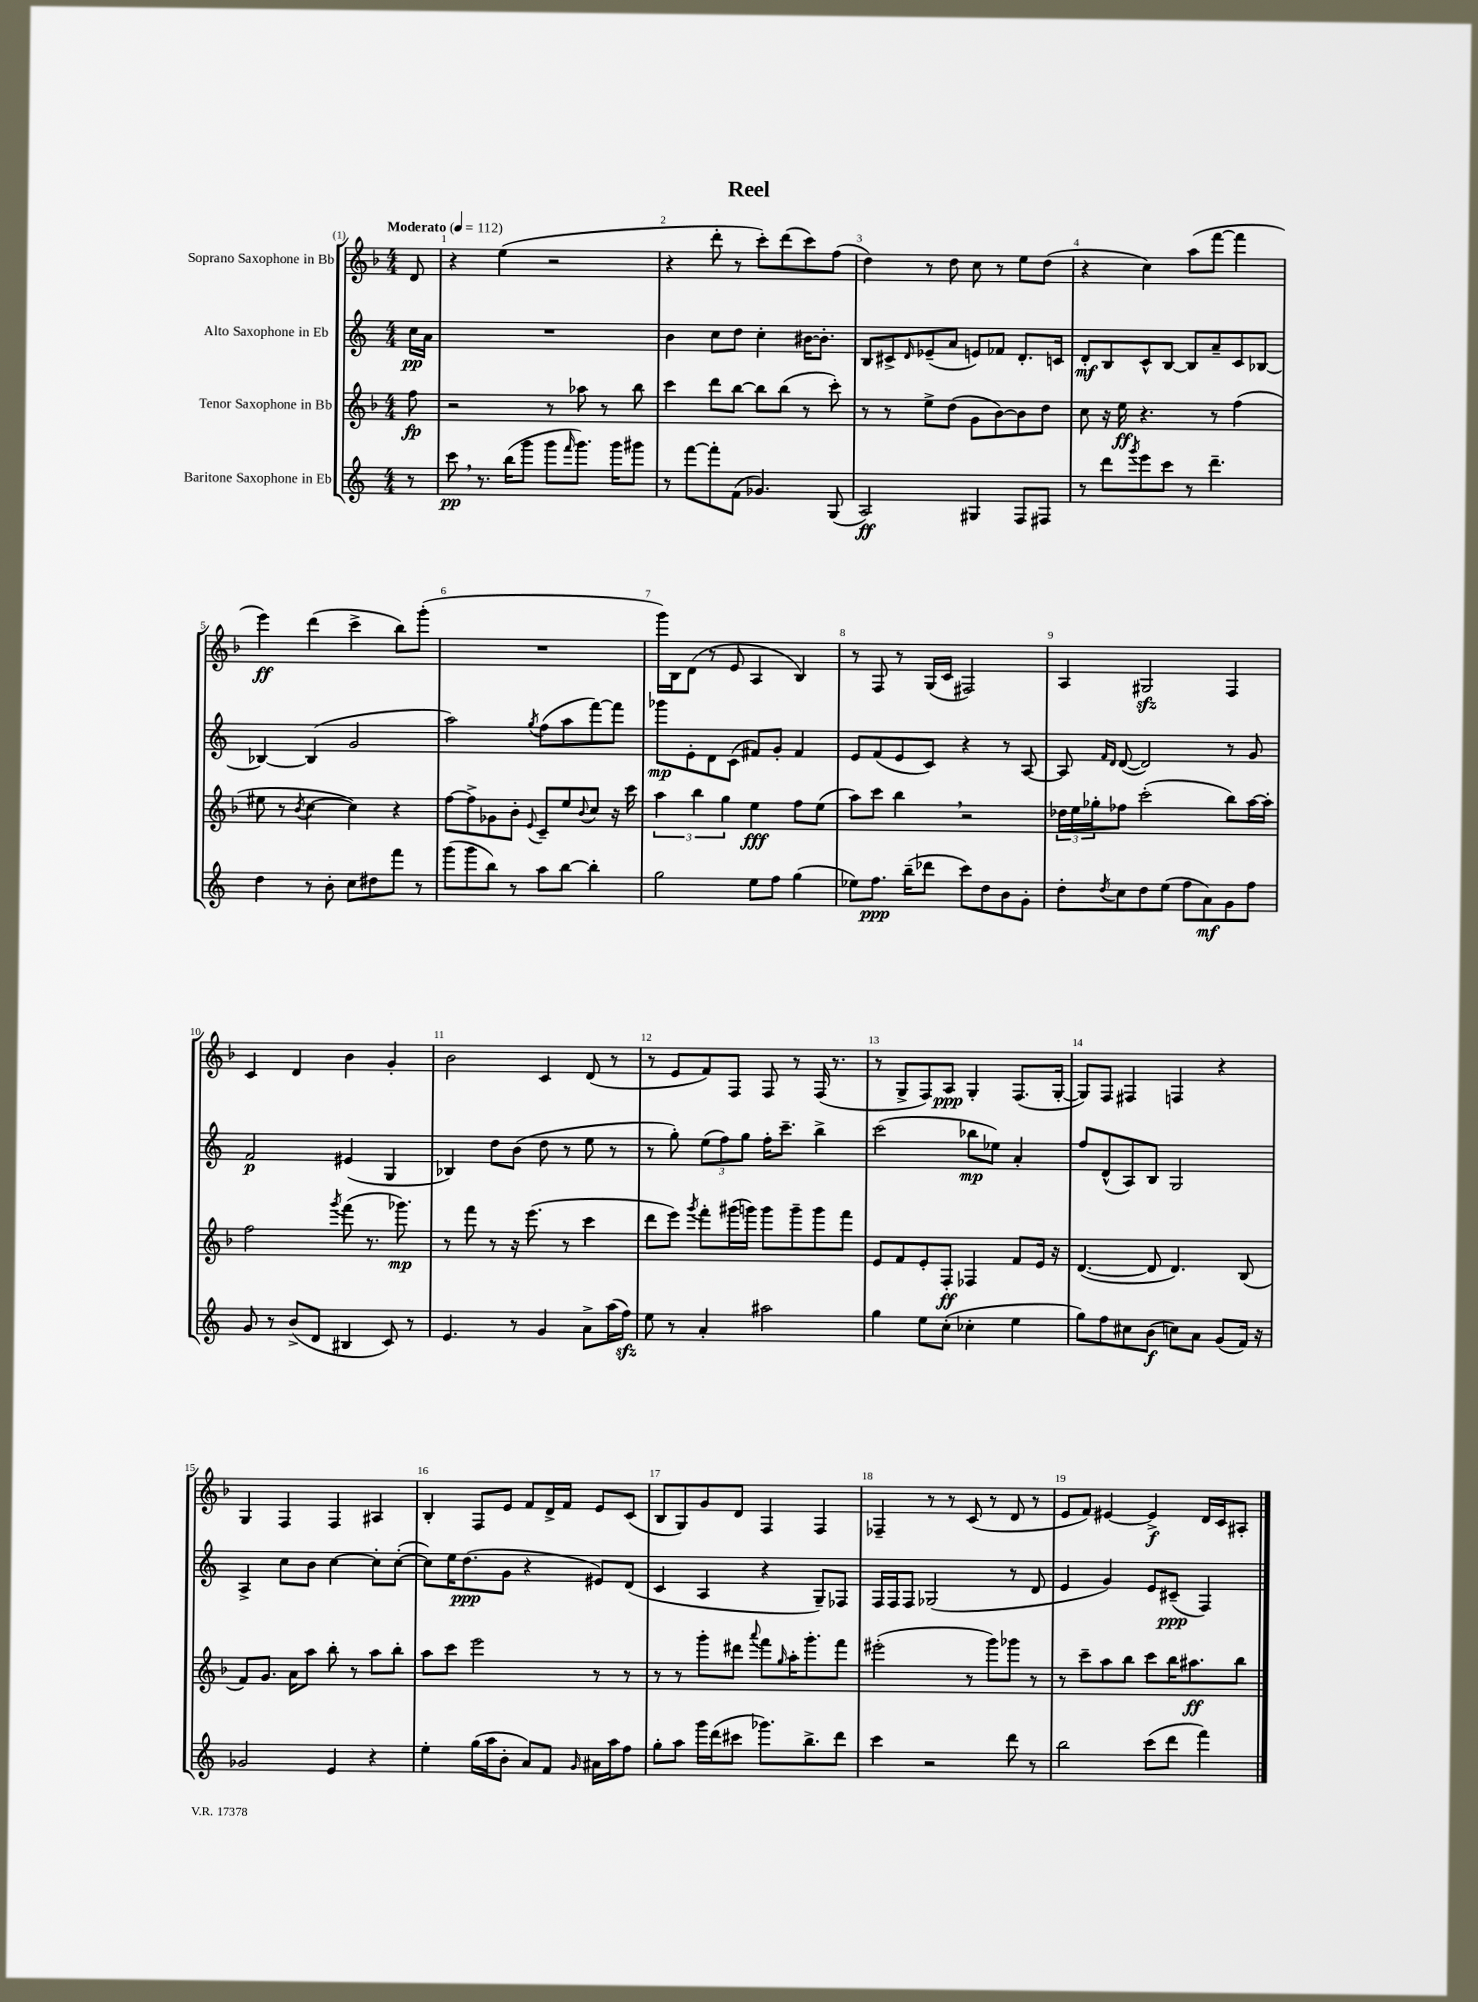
\header { title = "Reel" }
<<
\new StaffGroup <<
\new Staff = "s0" \with { instrumentName = "Soprano Saxophone in Bb" } {
    \clef treble \key f \major \numericTimeSignature \time 4/4 \partial 8 \tempo "Moderato" 4 = 112
    d'8 |
    r4 e''4( r2 |
    r4 d'''8-. r8 c'''8-.) d'''8( c'''8) f''8( |
    d''4) r8 d''8 c''8 r8 e''8 d''8( |
    r4 c''4) a''8( f'''8~ f'''4 |
    e'''4\ff) d'''4( c'''4-> bes''8) g'''8-.( |
    R1 |
    g'''16) bes16 d'8( r8 e'8 a4 bes4) |
    r8 f8 r8 g16( c'16 fis2) |
    a4 gis2\sfz f4 |
    c'4 d'4 bes'4 g'4-. |
    bes'2 c'4 d'8( r8 |
    r8 e'8 f'8) f8 f8 r8 f16( r8. |
    r8 g8-> f8) a8\ppp g4-. f8.( g16~-. |
    g8) f8 fis4 f4 r4 |
    g4 f4 f4 ais4 |
    bes4-. f8 e'8 f'8 d'16-> f'16 e'8 c'8( |
    bes8 g8) g'8 d'8 f4 f4 |
    fes4-- r8 r8 c'8( r8 d'8 r8 |
    e'8 f'8) eis'4~ eis'4->\f d'16 c'16 ais8-. \bar "|." |
}
\new Staff = "s1" \with { instrumentName = "Alto Saxophone in Eb" } {
    \clef treble \key c \major \numericTimeSignature \time 4/4 \partial 8
    c''16\pp a'16 |
    R1 |
    b'4 c''8 d''8 c''4-. bis'16~ bis'8.-. |
    b8 cis'8-> \grace { d'16 } ees'8--( a'8 e'8) fes'8 d'8.-. c'16 |
    d'8-.\mf b8 c'8-^ b8~ b8 a'8-- c'8 bes8~ |
    bes4~ bes4( g'2 |
    a''2) \acciaccatura { g''8 } f''8( a''8 f'''8~) f'''8 |
    ges'''8\mp e'8-. d'8 c'8( fis'8) g'8-. fis'4 |
    e'8 f'8( e'8 c'8) r4 r8 a8~ |
    a8 \grace { f'16 d'16 } d'8~( d'2) r8 g'8 |
    f'2\p eis'4( g4 |
    bes4) d''8 b'8( d''8 r8 e''8 r8 |
    r8 g''8-.) \tuplet 3/2 { e''8( f''8) g''8 } f''16-. c'''8.-- b''4-> |
    c'''2( bes''8\mp ees''8) a'4-. |
    f''8 d'8-^( a8) b8 g2 |
    a4-> c''8 b'8 c''4~ c''8-. c''8~-.( |
    c''8) e''16 d''8.\ppp( g'8 r4 eis'8) d'8( |
    c'4 a4 r4 g8--) fes8 |
    f16 f16 f8 ges2( r8 d'8 |
    e'4 g'4) e'8 cis'8--\ppp( f4) \bar "|." |
}
\new Staff = "s2" \with { instrumentName = "Tenor Saxophone in Bb" } {
    \clef treble \key f \major \numericTimeSignature \time 4/4 \partial 8
    f''8\fp |
    r2 r8 aes''8 r8 bes''8 |
    c'''4 d'''8 bes''8~ bes''8 bes''8( r8 c'''8-.) |
    r8 r8 e''8-> d''8( g'8 bes'8~) bes'8 d''8 |
    c''8 r16 e''16\ff r4. r8 f''4( |
    eis''8 r8 \acciaccatura { bes'8 } c''4~ c''4) r4 |
    f''8~ f''8-> ges'8 bes'8-. \appoggiatura { e'8 } c'8-- e''8 \appoggiatura { bes'8 } c''8 r16 c'''16 |
    \tuplet 3/2 { a''4 bes''4 g''4 } e''4\fff f''8 e''8( |
    a''8) c'''8 bes''4 \breathe r2 |
    \tuplet 3/2 { des''16 e''16 ges''16-. } fes''8 c'''2-.( bes''8) a''16~ a''16-. |
    f''2 \acciaccatura { g'''8 } f'''8( r8. ges'''8.\mp) |
    r8 f'''8 r8 r16 e'''8.( r8 c'''4 |
    d'''8 e'''8) \acciaccatura { g'''8 } f'''8-. gis'''16( g'''16) g'''8 g'''8-- g'''8 f'''8 |
    e'8 f'8 e'8-. f8-.\ff fes4 f'8 e'16 r16 |
    d'4.~( d'8 d'4.) bes8( |
    f'8) g'8. a'16 a''8 bes''8-. r8 a''8 bes''8-. |
    a''8 c'''8 e'''2 r8 r8 |
    r8 r8 g'''8-. dis'''8 \appoggiatura { a'''8 } f'''8 \grace { g''16 } a''16-. g'''8.-. f'''8 |
    eis'''2-.( r8 g'''8) ges'''8 r8 |
    r8 c'''8-- a''8 bes''8 c'''8 bes''16 ais''8.\ff bes''8 \bar "|." |
}
\new Staff = "s3" \with { instrumentName = "Baritone Saxophone in Eb" } {
    \clef treble \key c \major \numericTimeSignature \time 4/4 \partial 8
    r8 |
    c'''8\pp \breathe r8. b''16( g'''8 g'''8 \grace { f'''16 } g'''8.) g'''16 gis'''8 |
    r8 f'''8~ f'''8-. f'8( ges'4.) g8( |
    a2\ff) gis4 f8 fis8 |
    r8 d'''8 \acciaccatura { g'''8 } e'''8 c'''8 r8 d'''4.-- |
    d''4 r8 b'8-. c''8 dis''8 f'''8 r8 |
    g'''8( g'''8 b''8) r8 a''8 b''8~ b''4-. |
    g''2 e''8 f''8 g''4( |
    ees''8) f''8.\ppp b''16--( des'''8 c'''8) d''8 b'8 g'8-. |
    d''8-. \acciaccatura { d''8 } c''8 d''8 e''8( f''8 a'8\mf) g'8 f''8 |
    g'8 r8 b'8->( d'8 bis4 c'8) r8 |
    e'4. r8 g'4 a'8-> a''16( f''16\sfz) |
    e''8 r8 a'4-. ais''2 |
    g''4 e''8 c''8-.( ces''4-. e''4 |
    g''8) f''8 cis''8 b'8\f( c''8) a'8 g'8( f'16) r16 |
    ges'2 e'4 r4 |
    e''4-. g''16( a''16 b'8-. a'8) f'8 \grace { g'16 } ais'16 a''16 f''8 |
    g''8-. a''8 g'''16 d'''16( cis'''8 ges'''8.) b''8.-> d'''8 |
    c'''4 r2 d'''8 r8 |
    b''2 c'''8( d'''8 f'''4) \bar "|." |
}
>>
>>
\layout { \context { \Score \override BarNumber.break-visibility = ##(#f #t #t) barNumberVisibility = #all-bar-numbers-visible } }
